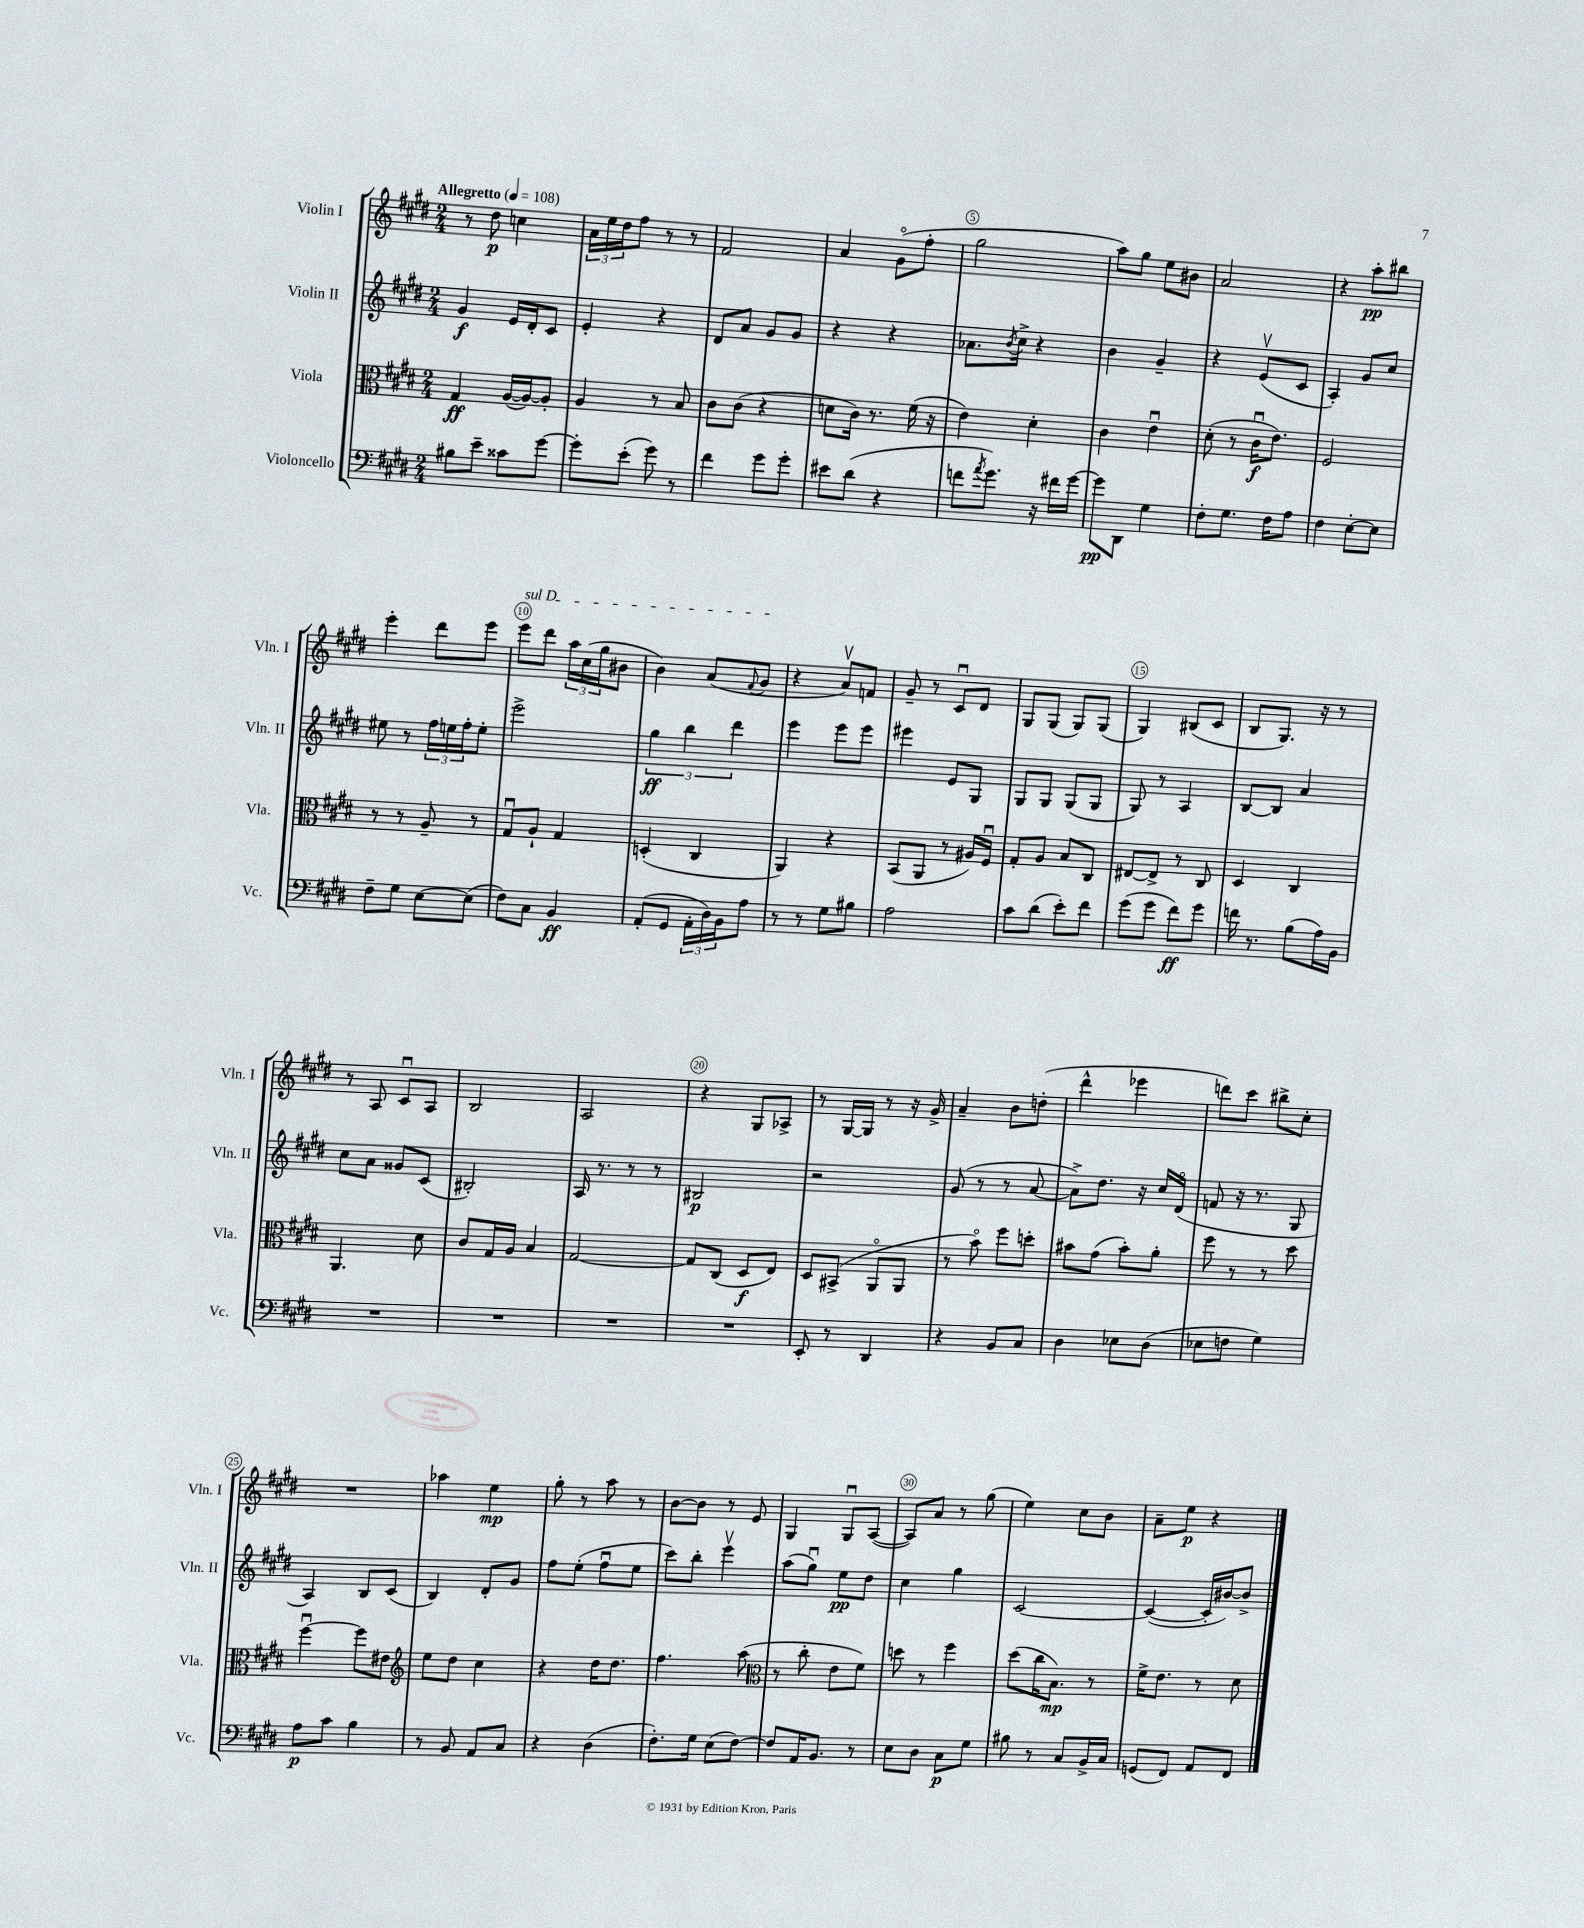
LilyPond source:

<<
\new StaffGroup <<
\new Staff = "s0" \with { instrumentName = "Violin I" shortInstrumentName = "Vln. I" } {
    \clef treble \key e \major \numericTimeSignature \time 2/4 \tempo "Allegretto" 4 = 108
    r8 dis''8\p c''4 |
    \tuplet 3/2 { a'16 e''16 dis''16 } fis''8 r8 r8 |
    fis'2 |
    a'4 gis'8\flageolet( fis''8-. |
    gis''2 |
    a''8) gis''8 e''8 bis'8 |
    a'2 |
    r4 a''8-.\pp bis''8 |
    e'''4-. dis'''8 e'''8 |
    \once \override TextSpanner.bound-details.left.text = \markup { \italic "sul D" } e'''8\startTextSpan dis'''8 \tuplet 3/2 { a''16 cis''16( gis''16 } bis'8 |
    b'4) a'8( \appoggiatura { fis'8 } gis'8\stopTextSpan |
    r4 a'8\upbow) f'8 |
    gis'8-- r8 cis'8\downbow dis'8 |
    gis8 gis8( gis8) gis8( |
    gis4) bis8( cis'8 |
    b8 gis8.) r16 r8 |
    r8 a8 cis'8\downbow a8 |
    b2 |
    a2 |
    r4 gis8 aes8-> |
    r8 gis16~ gis16 r8 r16 gis'16-> |
    a'4-- b'8 d''8-.( |
    dis'''4-^ ees'''4 |
    d'''8) cis'''8 bis''8-> cis''8-. |
    R2 |
    aes''4 e''4\mp |
    gis''8-. r8 a''8 r8 |
    b'8~ b'8 r8 e'8 |
    gis4 gis8\downbow a8~( |
    a8) a'8 r8 gis''8( |
    e''4) cis''8 b'8 |
    a'8-- e''8\p r4 \bar "|." |
}
\new Staff = "s1" \with { instrumentName = "Violin II" shortInstrumentName = "Vln. II" } {
    \clef treble \key e \major \numericTimeSignature \time 2/4
    gis'4\f e'16 dis'16-. cis'8 |
    e'4-. r4 |
    dis'8 a'8 gis'8 gis'8 |
    r4 r4 |
    aes'8. \acciaccatura { b'8 } cis''16-> r4 |
    b'4 gis'4-- |
    r4 e'8\upbow( cis'8 |
    a4-.) gis'8 cis''8 |
    eis''8 r8 \tuplet 3/2 { fis''16 e''16 fis''16-. } e''8-. |
    e'''2-> |
    \tuplet 3/2 { gis''4\ff b''4 dis'''4 } |
    e'''4 e'''8 e'''8 |
    eis'''4 e'8 gis8 |
    gis8 gis8 gis8( gis8 |
    gis8) r8 a4 |
    b8~ b8 a'4 |
    cis''8 a'8 gisis'8 cis'8( |
    bis2-.) |
    a16 r8. r8 r8 |
    bis2\p |
    r2 |
    gis'8( r8 r8 a'8~ |
    a'8->) dis''8. r16 cis''16 dis'16\flageolet( |
    f'8 r16 r8. gis8 |
    a4) b8 cis'8( |
    b4) dis'8-. gis'8 |
    fis''8 e''8-.( fis''8\downbow e''8 |
    cis'''8) b''8-. e'''4\upbow |
    a''8( gis''8\downbow) e''8\pp dis''8 |
    cis''4 gis''4 |
    cis'2~ |
    cis'4~( cis'16-. bis'16~) bis'8-> \bar "|." |
}
\new Staff = "s2" \with { instrumentName = "Viola" shortInstrumentName = "Vla." } {
    \clef alto \key e \major \numericTimeSignature \time 2/4
    gis4\ff a16~( a16~) a8-. |
    a4 r8 b8 |
    cis'8 cis'8( r4 |
    d'8 cis'16) r8. fis'16( r16 |
    e'4) dis'4-. |
    cis'4 e'4\downbow |
    dis'8-.( r8 cis'16\downbow\f e'8.) |
    fis2 |
    r8 r8 a8-- r8 |
    gis8\downbow a8-! gis4 |
    d4-.( cis4 |
    a,4) r4 |
    b,8( a,8 r8 ais16) fis16\downbow |
    gis8-. a8 b8 cis8 |
    eis8~ eis8-> r8 cis8 |
    dis4 cis4 |
    a,4. dis'8 |
    cis'8 gis16 a16 b4 |
    gis2~ |
    gis8 cis8( dis8\f e8) |
    dis8 bis,8->( a,8\flageolet a,8 |
    r8 b'8\flageolet) fis''8 d''8-. |
    bis'8 gis'8( bis'8-.) a'8-. |
    fis''8 r8 r8 dis''8 |
    fis''4~\downbow fis''8 eis'8 |
    \clef treble e''8 dis''8 cis''4 |
    r4 dis''16 dis''8. |
    fis''4. a''8( |
    \clef alto r8 cis''8-. e'8 fis'8) |
    d''8 r8 fis''4 |
    dis''8( cis''16 b8.\mp) r8 |
    fis'16-> e'8. r8 dis'8 \bar "|." |
}
\new Staff = "s3" \with { instrumentName = "Violoncello" shortInstrumentName = "Vc." } {
    \clef bass \key e \major \numericTimeSignature \time 2/4
    bis8 e'8-- cisis'8 gis'8~ |
    gis'8-. e'8-.( gis'8) r8 |
    fis'4 gis'8 gis'8-. |
    eis'8 dis'8( r4 |
    f'8 \acciaccatura { a'8 } gis'8.) r16 fis'16 gis'16~ |
    gis'8\pp dis,8 gis4 |
    fis8-. gis8. fis16 a8 |
    fis4 e8~-. e8 |
    fis8-- gis8 e8~ e8( |
    fis8) cis8 b,4\ff |
    a,8-.( gis,8 \tuplet 3/2 { a,16-. dis16) b,16 } a8 |
    r8 r8 gis8 bis8 |
    a2 |
    cis'8 dis'8( e'8-.) fis'8 |
    gis'8( gis'8 fis'8\ff) gis'8 |
    f'16 r8. b8( a16) b,16 |
    R2 |
    R2 |
    R2 |
    R2 |
    e,8-. r8 dis,4 |
    r4 b,8 cis8 |
    dis4 ees8 dis8( |
    ees8 f8 gis4) |
    a8\p cis'8 b4 |
    r8 b,8 a,8 cis8 |
    r4 dis4( |
    fis8.-.) gis16 e8( fis8~) |
    fis8 a,16 b,8. r8 |
    e8 dis8 cis8\p gis8 |
    bis8 r8 cis8 b,16-> cis16 |
    g,8( fis,8) a,8 fis,8 \bar "|." |
}
>>
>>
\layout { \context { \Score \override BarNumber.break-visibility = ##(#f #t #t) barNumberVisibility = #(every-nth-bar-number-visible 5) \override BarNumber.stencil = #(make-stencil-circler 0.1 0.3 ly:text-interface::print) } }
